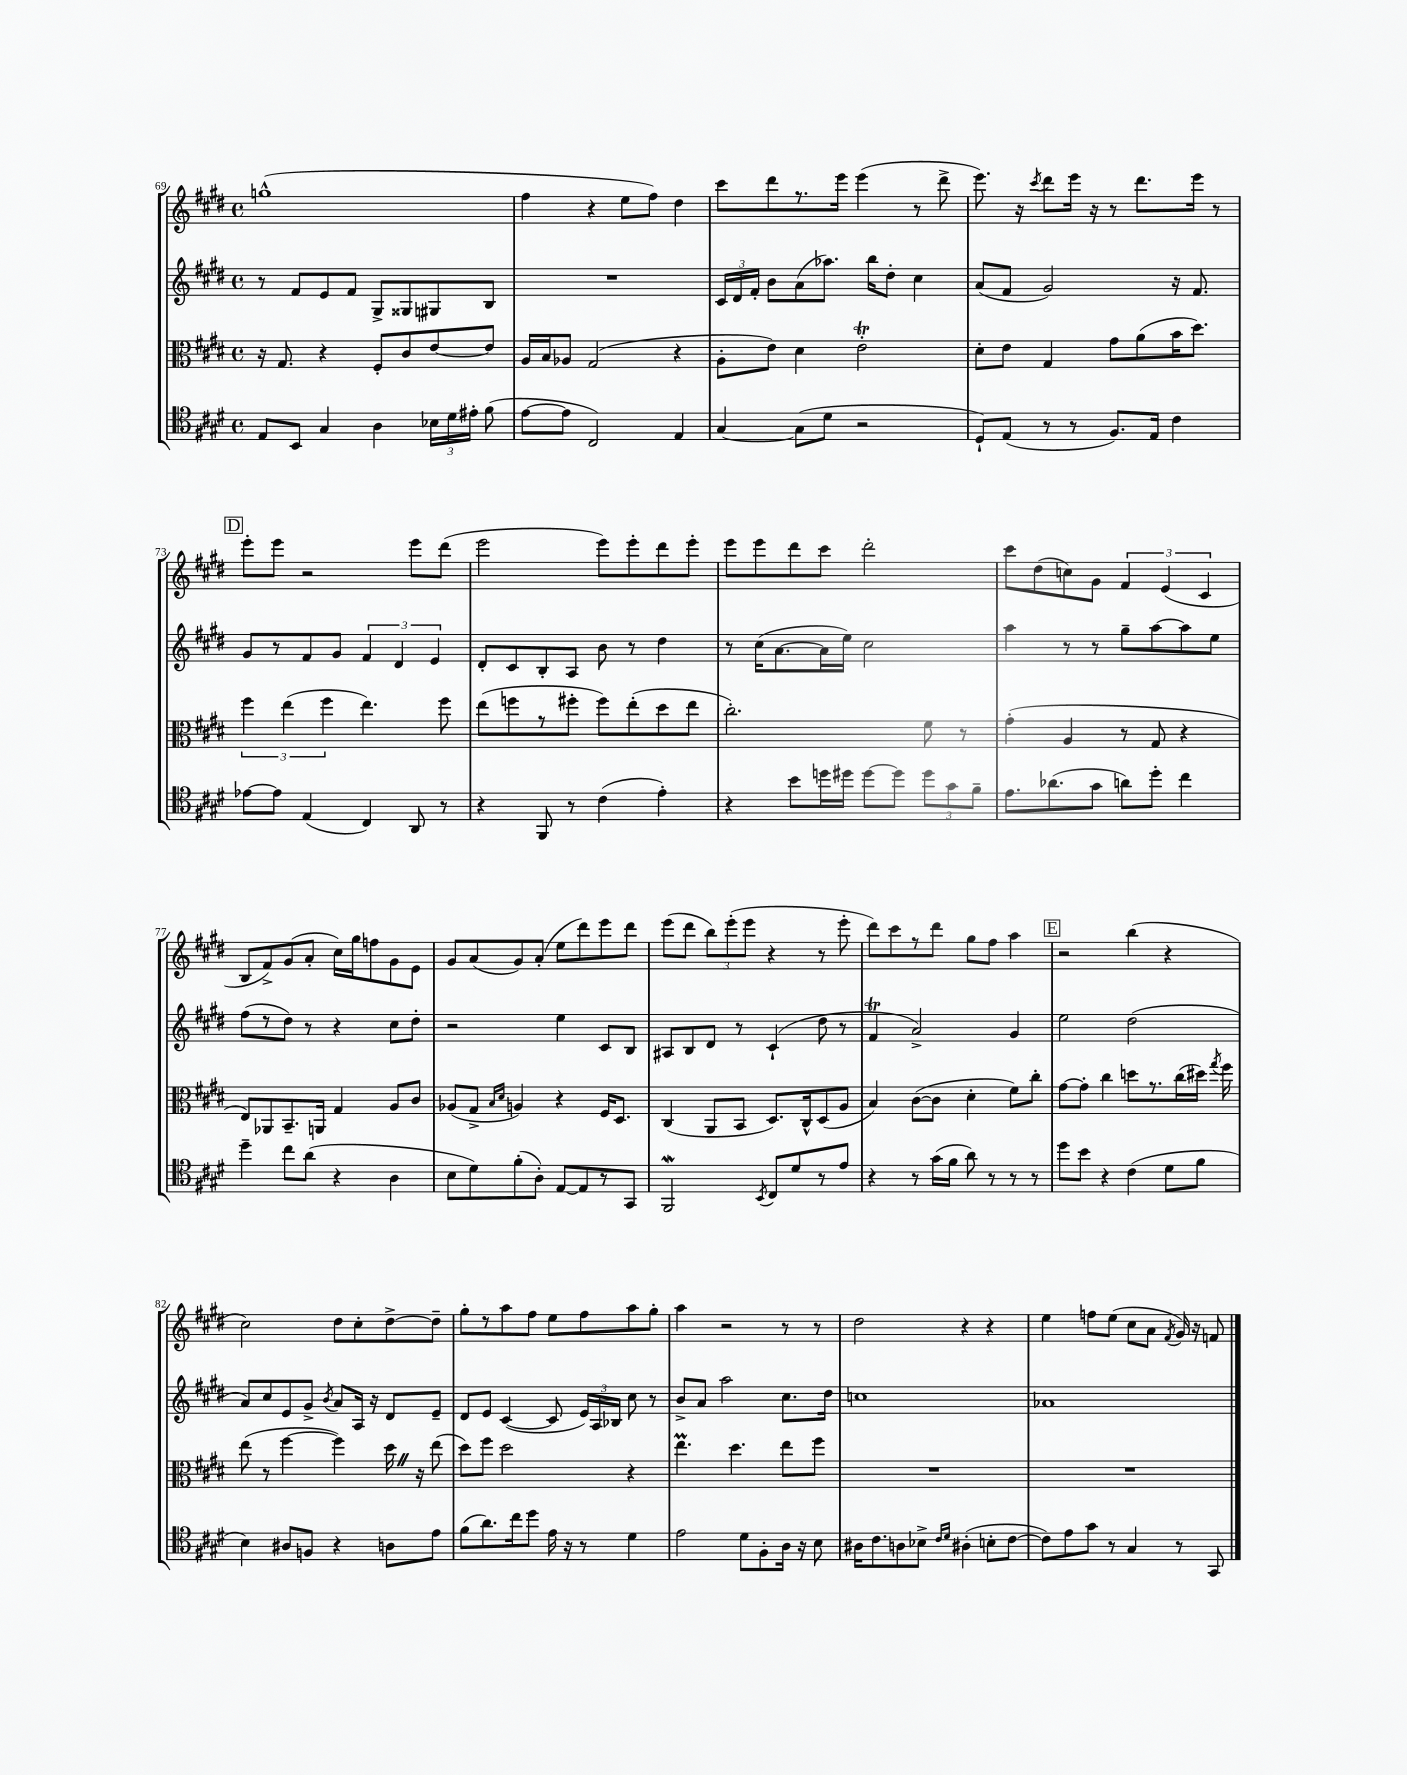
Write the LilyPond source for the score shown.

<<
\new StaffGroup <<
\new Staff = "s0" {
    \clef treble \key e \major \defaultTimeSignature \time 4/4
    \autoBeamOff g''1-^( |
    fis''4 r4 e''8[ fis''8]) dis''4 |
    cis'''8[ dis'''8 r8. e'''16] e'''4( r8 dis'''8-> |
    e'''8.) r16 \acciaccatura { cis'''8 } dis'''8[ e'''16] r16 r8 dis'''8.[ e'''16] r8 |
    \mark \markup { \box "D" } e'''8[-. e'''8] r2 e'''8[ dis'''8]( |
    e'''2 e'''8[) e'''8-. dis'''8 e'''8]-. |
    e'''8[ e'''8 dis'''8 cis'''8] dis'''2-. |
    cis'''8[ dis''8( c''8) gis'8] \tuplet 3/2 { fis'4 e'4( cis'4 } |
    b8[ fis'8->) gis'8( a'8]-. cis''16[) gis''16 f''8 gis'8 e'8] |
    gis'8[ a'8( gis'8) a'8]-.( e''8[ dis'''8) e'''8 dis'''8] |
    e'''8[( dis'''8] \tuplet 3/2 { b''8[) e'''8-.( e'''8] } r4 r8 e'''8-. |
    dis'''8[) cis'''8 r8 dis'''8] gis''8[ fis''8] a''4 |
    \mark \markup { \box "E" } r2 b''4( r4 |
    cis''2) dis''8[ cis''8-. dis''8~-> dis''8]-- |
    gis''8[-. r8 a''8 fis''8] e''8[ fis''8 a''8 gis''8]-. |
    a''4 r2 r8 r8 |
    dis''2 r4 r4 |
    e''4 f''8[ e''8]( cis''8[ a'8] \acciaccatura { fis'8 } gis'16) r16 f'8 \bar "|." |
}
\new Staff = "s1" {
    \clef treble \key e \major \defaultTimeSignature \time 4/4
    \autoBeamOff r8 fis'8[ e'8 fis'8] gis8[-> gisis8 gis8 b8] |
    R1 |
    \tuplet 3/2 { cis'16[ dis'16 fis'16]-. } b'8[ a'8( aes''8.]) b''16[ dis''8]-. cis''4 |
    a'8[( fis'8] gis'2) r16 fis'8. |
    \mark \markup { \box "D" } gis'8[ r8 fis'8 gis'8] \tuplet 3/2 { fis'4 dis'4 e'4 } |
    dis'8[-. cis'8 b8-. a8] b'8 r8 dis''4 |
    r8 cis''16[( a'8.~ a'16 e''16]) cis''2 |
    a''4 r8 r8 gis''8[-- a''8~ a''8 e''8] |
    fis''8[( r8 dis''8]) r8 r4 cis''8[ dis''8]-. |
    r2 e''4 cis'8[ b8] |
    ais8[ b8 dis'8] r8 cis'4-!( dis''8 r8 |
    fis'4\trill a'2->) gis'4 |
    \mark \markup { \box "E" } e''2 dis''2( |
    a'8[) cis''8 e'8 gis'8]-> \acciaccatura { b'8 } a'8[ a16] r16 dis'8[ e'8]-- |
    dis'8[ e'8] cis'4~( cis'8 \tuplet 3/2 { e'16[) a16 bes16] } cis''8 r8 |
    b'8[-> a'8] a''2 cis''8.[ dis''16] |
    c''1 |
    aes'1 \bar "|." |
}
\new Staff = "s2" {
    \clef alto \key e \major \defaultTimeSignature \time 4/4
    \autoBeamOff r16 gis8. r4 fis8[-. cis'8 e'8~ e'8] |
    a16[ b16 aes8] gis2( r4 |
    a8[-. e'8]) dis'4 e'2-.\trill |
    dis'8[-. e'8] gis4 gis'8[ a'8( b'16 dis''8.]) |
    \mark \markup { \box "D" } \tuplet 3/2 { fis''4 e''4( fis''4 } e''4.) fis''8 |
    e''8[( f''8 r8 fis''8]-. fis''8[) e''8-.( dis''8 e''8] |
    cis''2.-.) fis'8 r8 |
    gis'4-.( a4 r8 gis8 r4 |
    e8[) aes,8 b,8.-- a,16] gis4 a8[ cis'8] |
    aes8[( gis8]-> \grace { b16[ dis'16] } a4) r4 fis16[ dis8.] |
    cis4( a,8[ b,8] dis8.[) cis16-^ dis8( a8] |
    b4) cis'8[~( cis'8] dis'4-. fis'8[) cis''8]-. |
    \mark \markup { \box "E" } gis'8[~ gis'8]-. cis''4 d''8[ r8. cis''16( dis''16]) \acciaccatura { gis''8 } fis''16 |
    e''8( r8 fis''4~ fis''4) dis''16 \once \override BreathingSign.text = \markup { \musicglyph "scripts.caesura.straight" } \breathe r16 e''8( |
    dis''8[) fis''8] dis''2 r4 |
    e''4.\prall dis''4. e''8[ fis''8] |
    R1 |
    R1 \bar "|." |
}
\new Staff = "s3" {
    \clef tenor \key e \major \defaultTimeSignature \time 4/4
    \autoBeamOff e8[ b,8] gis4 a4 \tuplet 3/2 { bes16[ dis'16 eis'16]-. } fis'8( |
    e'8[~ e'8] cis2) e4 |
    gis4~ gis8[( dis'8] r2 |
    dis8[-!) e8]( r8 r8 fis8.[) e16] cis'4 |
    \mark \markup { \box "D" } ees'8[~ ees'8] e4( cis4) a,8 r8 |
    r4 fis,8 r8 cis'4( e'4-.) |
    r4 b'8[ d''16 dis''16] dis''8[~ dis''8] \tuplet 3/2 { dis''8[ gis'8 fis'8]-- } |
    e'8.[ aes'8.( gis'8] a'8[) dis''8]-. cis''4 |
    dis''4-- cis''8[ a'8]( r4 a4 |
    b8[ dis'8) fis'8-.( a8]-.) e8[~ e8 r8 gis,8] |
    fis,2\mordent \acciaccatura { b,8 } cis8[ dis'8 r8 e'8] |
    r4 r8 gis'16[( fis'16] a'8) r8 r8 r8 |
    \mark \markup { \box "E" } dis''8[ b'8] r4 cis'4( dis'8[ fis'8] |
    b4) ais8[ f8] r4 a8[ e'8] |
    fis'8[( a'8.) cis''16 dis''8] e'16 r16 r8 dis'4 |
    e'2 dis'8[ fis8-. a16] r16 b8 |
    ais16[ cis'8. a8 bes8]-> \grace { cis'16[ dis'16] } ais4-.( b8[-. cis'8]~ |
    cis'8[) e'8 gis'8] r8 gis4 r8 gis,8 \bar "|." |
}
>>
>>
\layout { \context { \Score currentBarNumber = #69 } }
